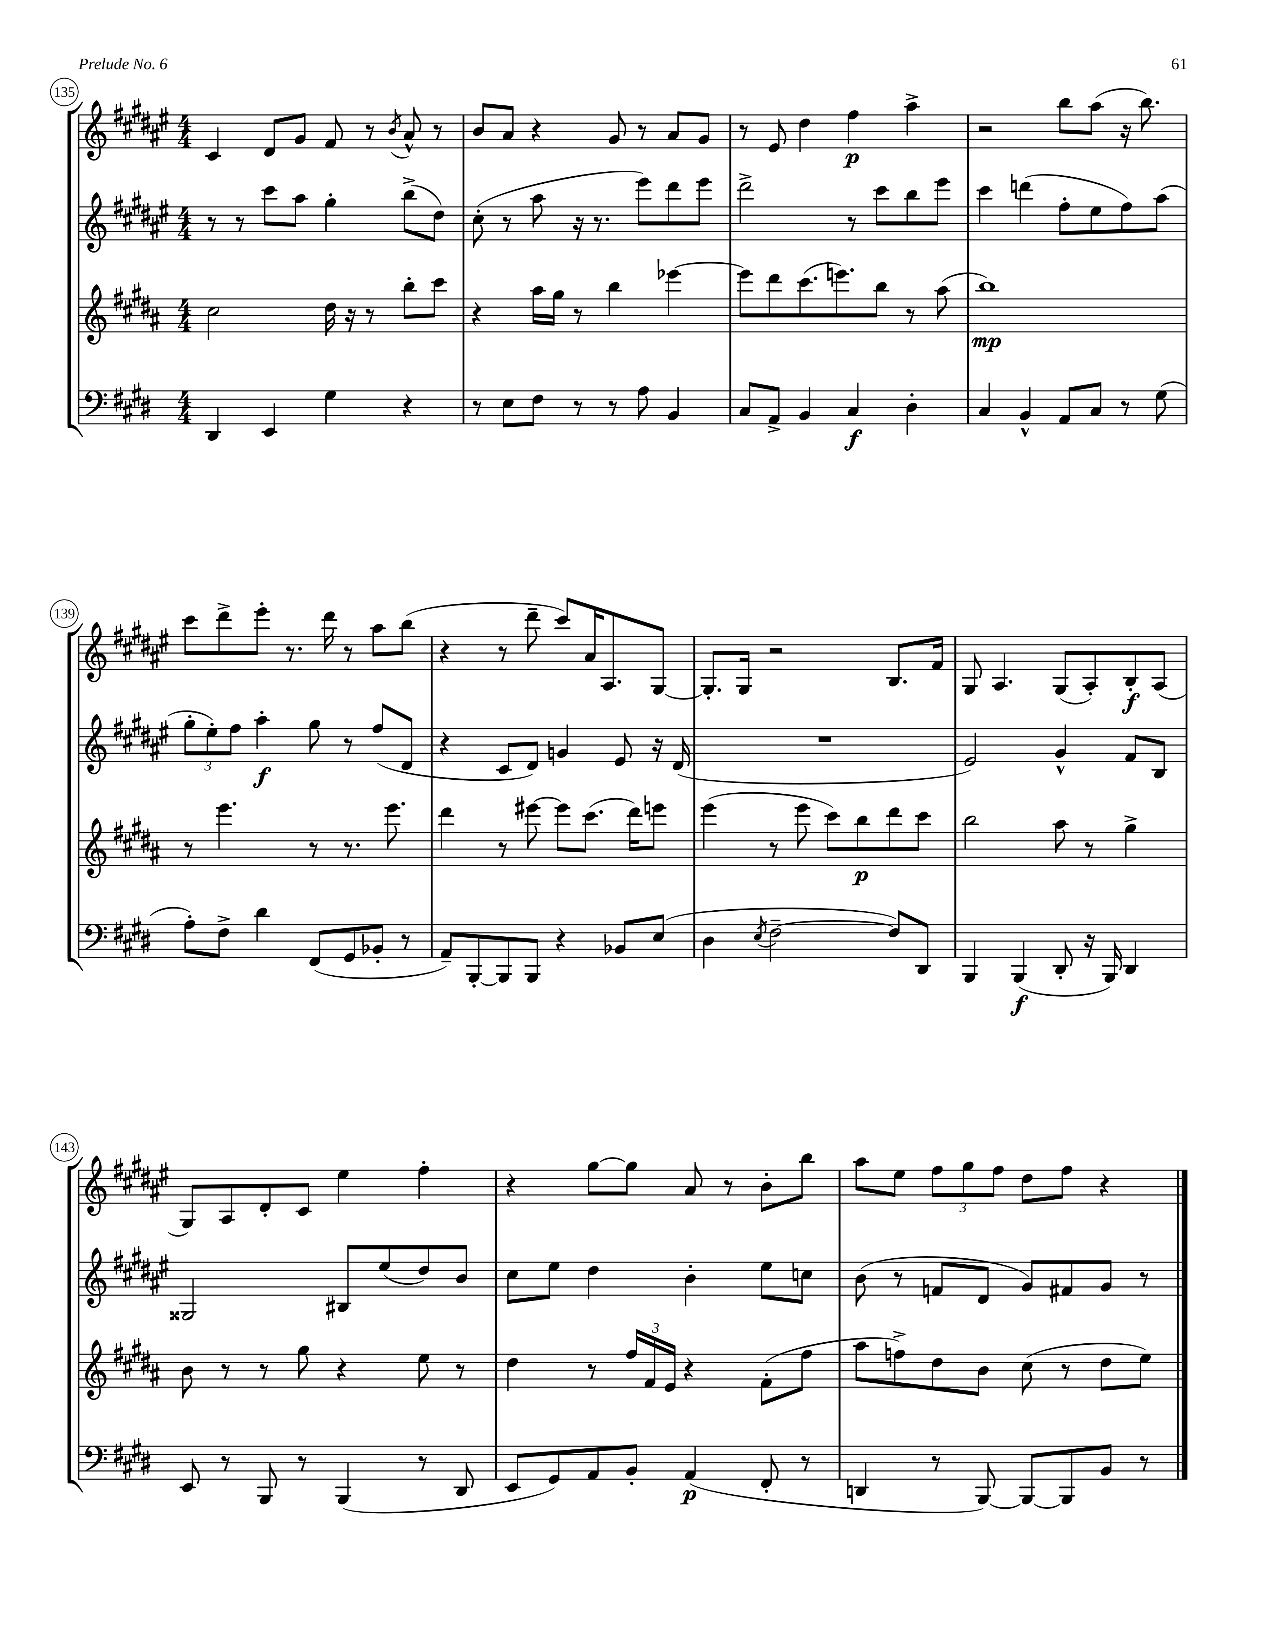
<<
\new StaffGroup <<
\new Staff = "s0" {
    \clef treble \key fis \major \numericTimeSignature \time 4/4
    cis'4 dis'8 gis'8 fis'8 r8 \acciaccatura { b'8 } ais'8-^ r8 |
    b'8 ais'8 r4 gis'8 r8 ais'8 gis'8 |
    r8 eis'8 dis''4 fis''4\p ais''4-> |
    r2 b''8 ais''8( r16 b''8.) |
    cis'''8 dis'''8-> eis'''8-. r8. dis'''16 r8 ais''8 b''8( |
    r4 r8 dis'''8-- cis'''8) ais'16 ais8. gis8~ |
    gis8.-. gis16 r2 b8. fis'16 |
    gis8 ais4. gis8( ais8-.) b8-.\f ais8( |
    gis8) ais8 dis'8-. cis'8 eis''4 fis''4-. |
    r4 gis''8~ gis''8 ais'8 r8 b'8-. b''8 |
    ais''8 eis''8 \tuplet 3/2 { fis''8 gis''8 fis''8 } dis''8 fis''8 r4 \bar "|." |
}
\new Staff = "s1" {
    \clef treble \key fis \major \numericTimeSignature \time 4/4
    r8 r8 cis'''8 ais''8 gis''4-. b''8->( dis''8) |
    cis''8-.( r8 ais''8 r16 r8. eis'''8) dis'''8 eis'''8 |
    dis'''2-> r8 cis'''8 b''8 eis'''8 |
    cis'''4 d'''4( fis''8-. eis''8 fis''8) ais''8( |
    \tuplet 3/2 { gis''8-. eis''8-.) fis''8 } ais''4-.\f gis''8 r8 fis''8( dis'8 |
    r4 cis'8 dis'8) g'4 eis'8 r16 dis'16( |
    R1 |
    eis'2) gis'4-^ fis'8 b8 |
    gisis2 bis8 eis''8( dis''8) b'8 |
    cis''8 eis''8 dis''4 b'4-. eis''8 c''8 |
    b'8( r8 f'8 dis'8 gis'8) fis'8 gis'8 r8 \bar "|." |
}
\new Staff = "s2" {
    \clef treble \key b \major \numericTimeSignature \time 4/4
    cis''2 dis''16 r16 r8 b''8-. cis'''8 |
    r4 ais''16 gis''16 r8 b''4 ees'''4~ |
    ees'''8 dis'''8 cis'''8.( e'''8.) b''8 r8 ais''8( |
    b''1\mp) |
    r8 e'''4. r8 r8. e'''8. |
    dis'''4 r8 eis'''8~ eis'''8 cis'''8.( dis'''16) e'''8 |
    e'''4( r8 e'''8 cis'''8) b''8\p dis'''8 cis'''8 |
    b''2 ais''8 r8 gis''4-> |
    b'8 r8 r8 gis''8 r4 e''8 r8 |
    dis''4 r8 \tuplet 3/2 { fis''16 fis'16 e'16 } r4 fis'8-.( fis''8 |
    ais''8 f''8->) dis''8 b'8 cis''8( r8 dis''8 e''8) \bar "|." |
}
\new Staff = "s3" {
    \clef bass \key e \major \numericTimeSignature \time 4/4
    dis,4 e,4 gis4 r4 |
    r8 e8 fis8 r8 r8 a8 b,4 |
    cis8 a,8-> b,4 cis4\f dis4-. |
    cis4 b,4-^ a,8 cis8 r8 gis8( |
    a8-.) fis8-> dis'4 fis,8( gis,8 bes,8-. r8 |
    a,8--) b,,8~-. b,,8 b,,8 r4 bes,8 e8( |
    dis4 \acciaccatura { e8 } fis2~-- fis8) dis,8 |
    b,,4 b,,4\f( dis,8-. r16 b,,16) dis,4 |
    e,8 r8 b,,8 r8 b,,4( r8 dis,8 |
    e,8 gis,8) a,8 b,8-. a,4\p( fis,8-. r8 |
    d,4 r8 b,,8~) b,,8~ b,,8 b,8 r8 \bar "|." |
}
>>
>>
\layout { \context { \Score currentBarNumber = #135 \override BarNumber.stencil = #(make-stencil-circler 0.1 0.3 ly:text-interface::print) } }
